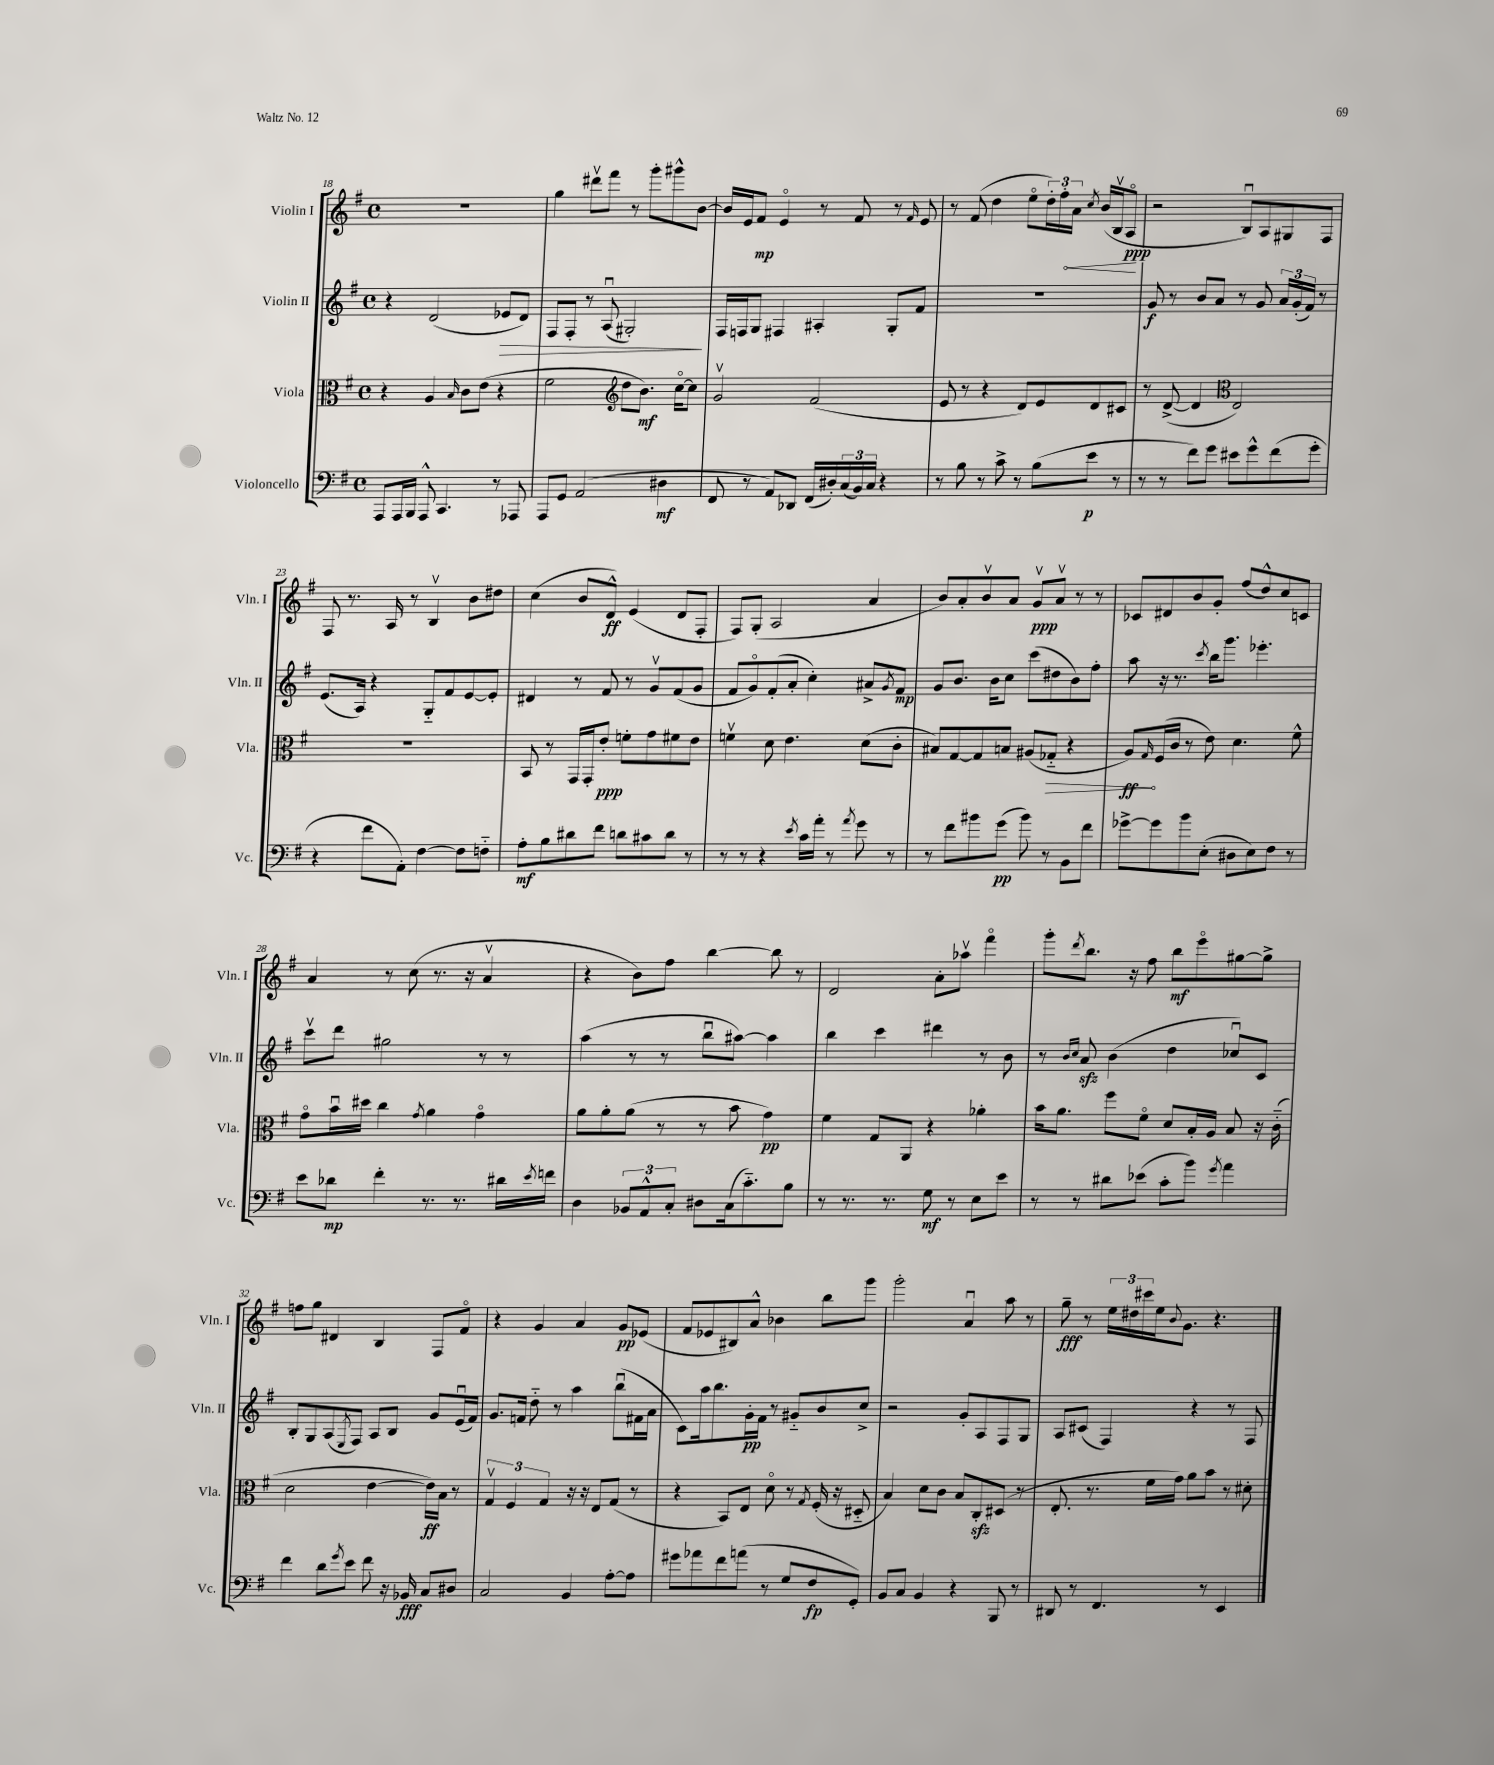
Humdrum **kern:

**kern	**kern	**kern	**kern
*staff4	*staff3	*staff2	*staff1
*clefF4	*clefC3	*clefG2	*clefG2
*k[f#]	*k[f#]	*k[f#]	*k[f#]
*M4/4	*M4/4	*M4/4	*M4/4
*met(c)	*met(c)	*met(c)	*met(c)
8AAA/L	4r	4r	1r
16AAA/L	.	.	.
16BBB/JJ	.	.	.
8AAA^^/	4A/	(2d/	.
4.CC/	.	.	.
.	16qqB/	.	.
.	8c\L	.	.
.	(8e\J	.	.
8r	4r	8e-/L	.
8AAA-/	.	8d/J)	.
=	=	=	=
8AAA/L	2f#\	8F#/L	4gg\
8GG/J	.	8F#'/J	.
(2AA/	.	8r	8ddd#v\L
.	.	(8Au/	8fff#\J
*	*clefG2	*	*
.	8dd\L	2G#'/)	8r
.	8.b\J)	.	8ggg'\L
4D#\	.	.	8ggg#^^\
.	[16cco\LK	.	.
.	8cc\]J	.	[8b\J
=	=	=	=
8FF#/	2gv/	16F#/LL	16b/]LL
.	.	16F/J	16e/J
8r	.	8G/J	8f#/J
8AA/L)	.	4F#/	4eo/
8DD-/J	.	.	.
(16FF#/LL	(2f#/	4A#'/	8r
16D#'/)	.	.	.
(24C/	.	.	8f#/
24BB/)	.	.	.
24C/JJ	.	.	.
4r	.	8G'/L	8r
.	.	.	16qqf#/
.	.	8f#/J	8e/
=	=	=	=
8r	8e/	1r	8r
8B\	8r	.	(8f#/
8r	4r	.	4dd\
8c^\	.	.	.
8r	8d/L)	.	8eeo\L
(8B\L	8e/	.	24dd'\L)
.	.	.	24ff#'\
.	.	.	24a\JJ
.	.	.	8qcc/
8e\J	8d/	.	(16b/LL
.	.	.	16Bv/J
8r	8c#/J	.	8Ao/J
=	=	=	=
8r	8r	8g/	2r
8r	([8d^/	8r	.
8f#\L)	4d/]	8b/L	.
8g\J	.	8a/J	.
*	*clefC3	*	*
8e#\L	2E/)	8r	8Bu/L)
8g^^\	.	8g/	8A/
(8f#\	.	24a/LL	8G#/
.	.	(24g'/	.
.	.	24f#/JJ)	.
8g'\J	.	8r	8F#/J
=	=	=	=
4r	1r	(8.e/L	8F#/
.	.	.	8.r
.	.	16A/Jk)	.
8f#\L	.	4r	.
.	.	.	16A/
8AA'\J)	.	.	8r
[4F#\	.	8G'~/L	4Bv/
.	.	8f#/	.
8F#\]L	.	[8e/	8b\L
8F'~\J	.	8e'/]J	8dd#\J
=	=	=	=
8A'\L	8BB/	4d#/	(4cc\
8B\	8r	.	.
8d#\	16GG/LL	8r	8b/L
.	16GG'/J	.	.
8f#\J	8e'/J	8f#/	8d^^/J)
8d\L	8f'\L	8r	(4e/
8c#\	8g\	8gv/L	.
8d\J	8f#\	(8f#/	8d/L
8r	8e\J	8g/J	8F#'/J
=	=	=	=
8r	4fv\	8f#/L	8F#/L)
8r	.	8go/)	(8G'/J
4r	8d\	(8f#'/	2A/
.	4.e\	8a'/J	.
8qe/	.	.	.
16c\LL	.	4cc'\)	.
16a'\JJ	.	.	.
8r	.	.	.
8qa/	.	.	.
8g\	(8d\L	8a#^/L	4a/
.	.	8qg/	.
8r	8c'\J	8f#/J	.
=	=	=	=
8r	8B#/L)	8g/L	8b/L)
8f#\L	[8G/	8.b/J	8a'/
8b#\	8G/]	.	8bv/
.	.	16b\LK	.
(8g\J	8B/J	8cc\J	8a/J
8b#\)	(8A#/L	(8ccc\L	8gv/L
8r	8G-'~/J	8dd#\	8av/J
8BB\L	4r	8b\)	8r
8f#\J	.	8ff#'\J	8r
=	=	=	=
[8g-^\L	8A/L)	8aa\	8c-/L
.	16qqG/	.	.
8g-\]	(16F#/L	16r	8d#/
.	16c/JJ	8.r	.
8b\	8r	.	8b/
.	.	8qccc/	.
(8E'\J	8e\)	16bb\LK	8g'/J
.	.	8.ggg\J	.
8D#\L	4.d\	.	(8ff#/L
8E\)	.	4.eee-'\	8dd^^/)
8F#\J	.	.	8cc/
8r	8f#^^\	.	8c/J
=	=	=	=
8e\L	8go\L	8cccv\L	4a/
8d-\J	16bu\L	8ddd\J	.
.	16dd#\JJ	.	.
4f#'\	4cc\	2gg#\	8r
.	.	.	(8cc\
.	8qg/	.	.
8.r	4a\	.	8.r
8.r	.	.	16r
.	4go\	8r	4av/
16d#\LL	.	8r	.
8qe/	.	.	.
16f\JJ	.	.	.
=	=	=	=
4D\	8a\L	(4aa\	4r
.	8a'\	.	.
12BB-/L	(8a\J	8r	8b\L)
12AA^^/	.	.	.
.	8r	8r	8ff#\J
12C'/J	.	.	.
8D#\L	8r	8bbu\L	[4bb\
(16C\k	8b\	[8aa#\J)	.
8.c'~\)	.	.	.
.	4g\)	4aa#\]	8bb\]
8B\J	.	.	8r
=	=	=	=
8r	4f#\	4bb\	2d/
8.r	.	.	.
.	8G/L	4ccc\	.
8.r	.	.	.
.	8AA/J	.	.
8G\	4r	4ddd#\	8a'\L
8r	.	.	8aa-v\J
8E\L	4a-'\	8r	4fff#o\
8e\J	.	8b\	.
=	=	=	=
8r	16b\LK	8r	8ggg'\L
.	8.a\J	.	.
.	.	16qqb/LL	.
.	.	16qqcc/JJ	8qddd/
8r	.	8a/	8.bb\J
8d#\L	8ff#\L	(4b\	.
.	.	.	16r
(8e-\J	8f#o\J	.	8ff#\
8c'\L	8d/L	4dd\	8bb\L
8b\J)	16B'/L	.	8eeeo\
.	16A/JJ	.	.
8qg/	.	.	.
4a\	8B/	8cc-u/L)	[8gg#\
.	16r	8c/J	8gg#^\]J
.	(16c'~\	.	.
=	=	=	=
4f#\	2d\	8B'/L	8ff\L
.	.	8G/	8gg\J
8d\L	.	(8A/	4d#/
8qg/	.	8qE/	.
8e\J	.	8F#/J)	.
8f#\	[4e\	8A/L	4B/
16r	.	8B/J	.
16BB-/	.	.	.
8C/L	16e\]LL)	8g/L	8F#/L
.	16B\JJ	.	.
8D#/J	8r	(16eu/L	8f#o/J
.	.	16f#/JJ)	.
=	=	=	=
2C/	6Gv/	8.g/L	4r
.	6F#/	.	.
.	.	16f/Jk	.
.	.	8dd'~\	4g/
.	6G/	.	.
.	.	8r	.
4BB/	16r	4aa\	4a/
.	16r	.	.
.	8E/L	.	.
[8A'\L	(8G/J	(8bbu\L	8g/L
8A\]J	8r	16f#\L	(8e-/J
.	.	16a\JJ	.
=	=	=	=
8g#\L	4r	8c\L)	8f#/L
8a-\	.	16aa\k	8e-/
.	.	8.bb\	.
8f#\	8BB/L)	.	8B#/)
(8a\J	8E/J	16g'\L	8a^^/J
.	.	16f#\JJ	.
8r	8do\	8r	4b-\
8G/L	8r	8g#'~/L	.
.	8qG/	.	.
8F#/	(16F#'/	8b/	8bb\L
.	16r	.	.
8GG'/J)	8D#'~/	8cc^/J	8ggg\J
=	=	=	=
8BB/L	4B/)	2r	2ggg'\
8C/J	.	.	.
4BB/	8d\L	.	.
.	8c\J	.	.
4r	8B/L	8g'/L	4au/
.	8C'/	8A/	.
8BBB/	(8D#/J	8F#/	8aa\
8r	8r	8G/J	8r
=	=	=	=
8DD#/	8.E'/	8A/L	8gg~\
8r	.	(8c#/J	8r
.	8.r	.	.
4.FF#/	.	4F#/)	24ee\LL
.	.	.	24dd#\
.	.	.	24ccc#\
.	16f#\LL	.	16ee\J
.	.	.	8qqb/
.	16g\JJ)	.	8.g\J
.	8a\L	4r	.
8r	8b\J	.	4.r
4EE/	8r	8r	.
.	8d#'\	8F#/	.
==	==	==	==
*-	*-	*-	*-
